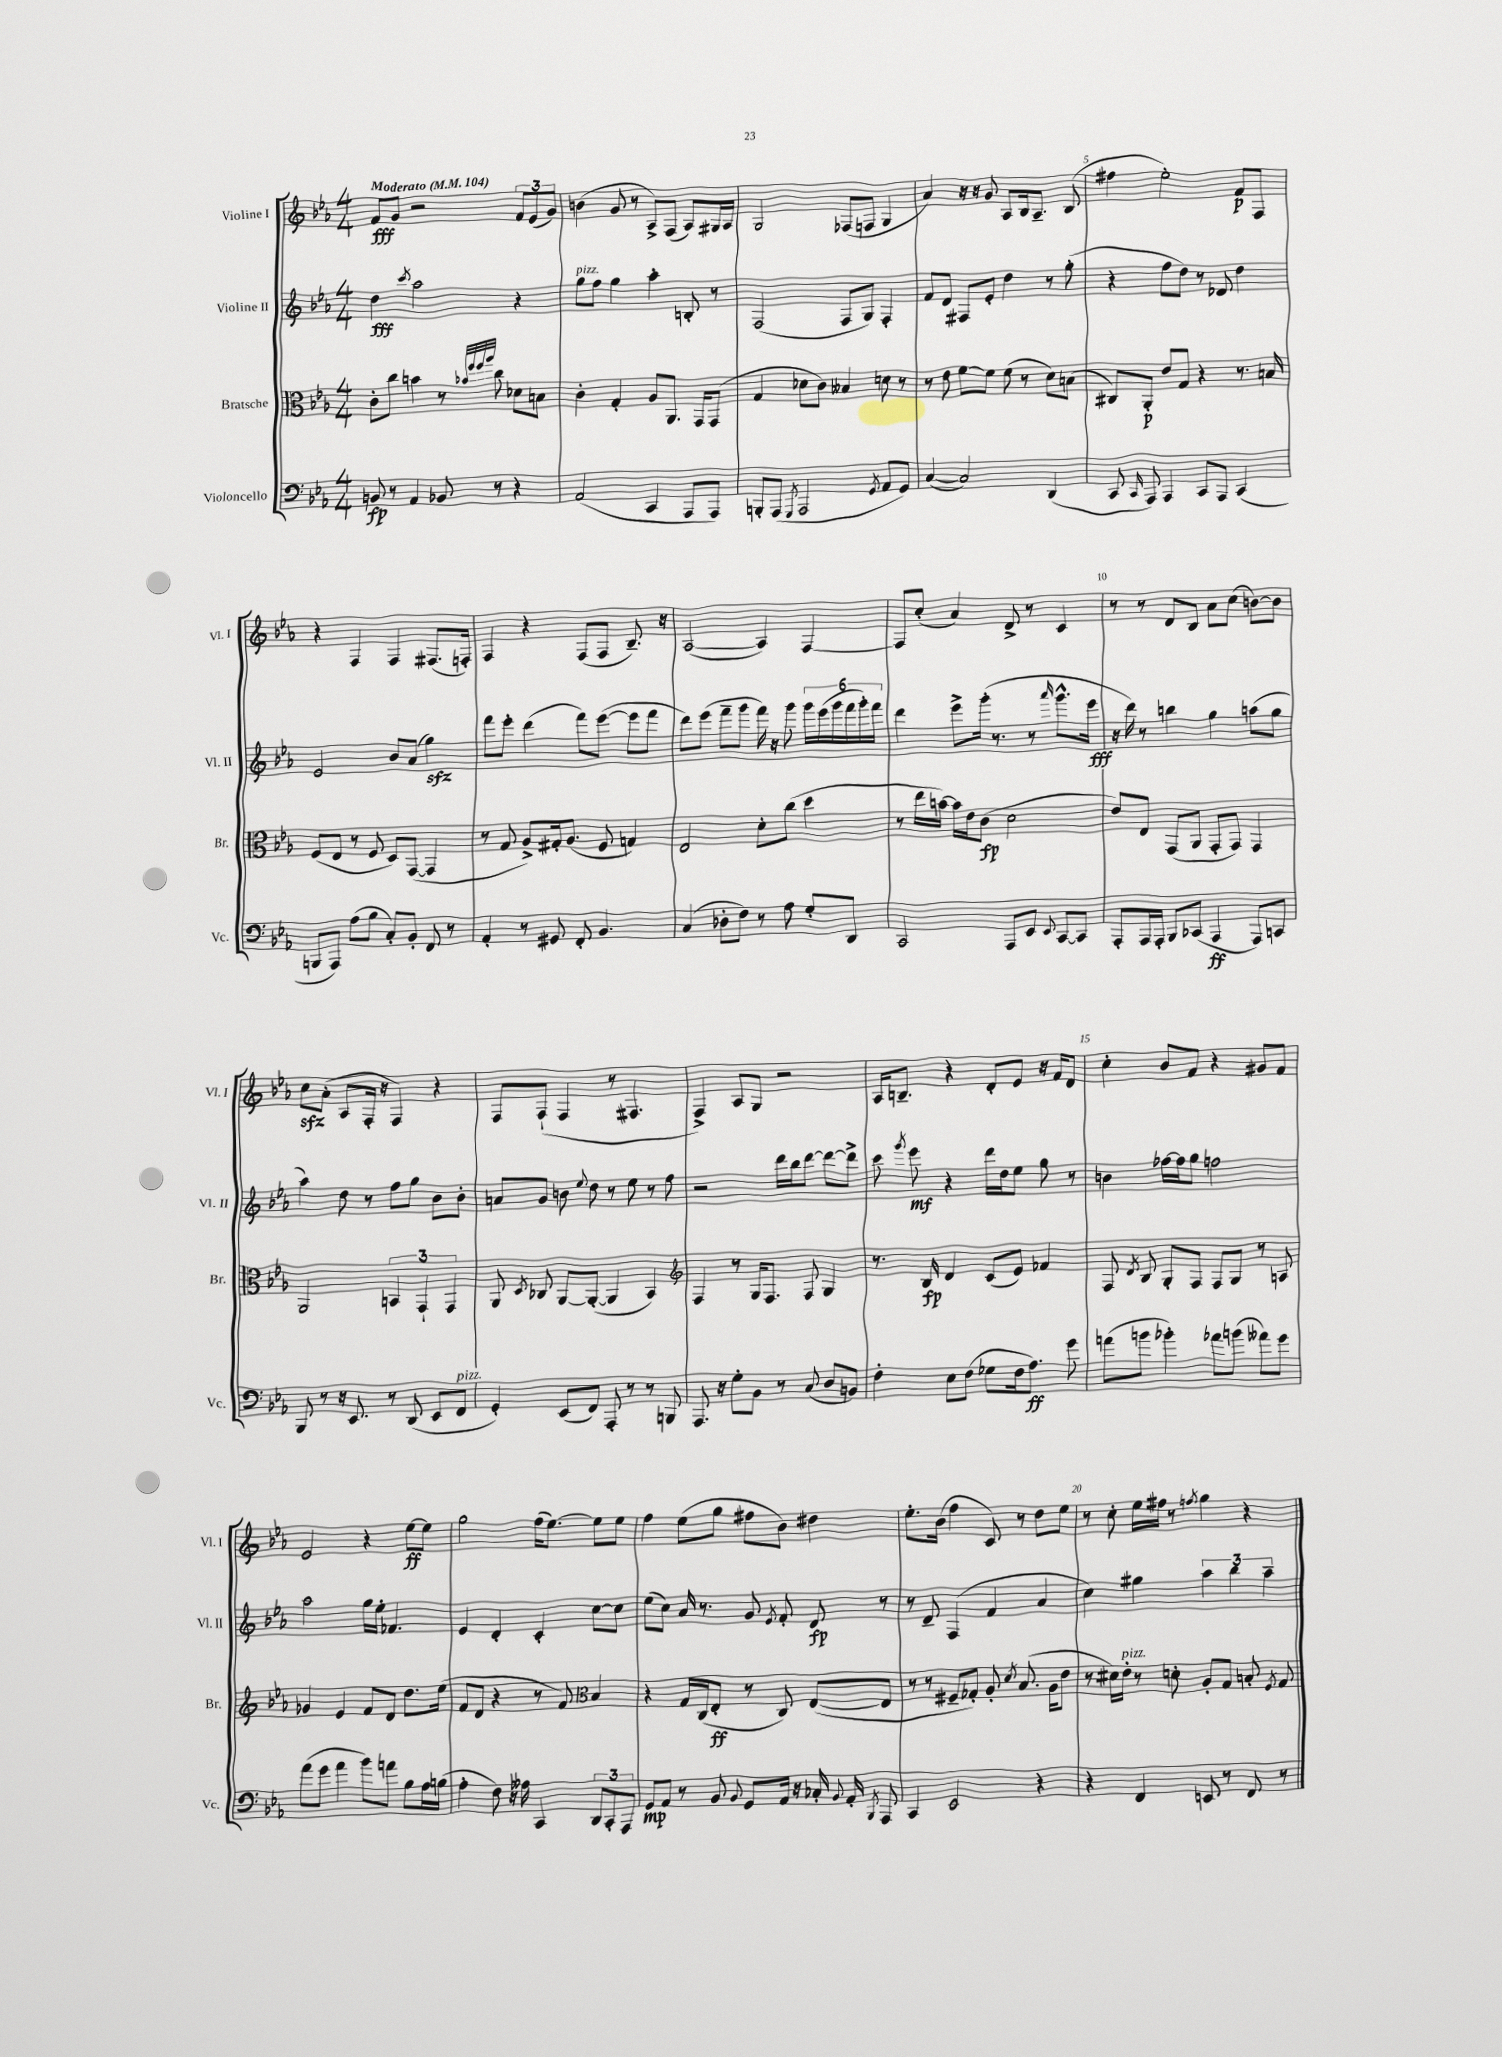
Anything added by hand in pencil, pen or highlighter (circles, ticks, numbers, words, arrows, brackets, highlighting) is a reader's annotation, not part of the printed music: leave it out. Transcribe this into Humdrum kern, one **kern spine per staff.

**kern	**dynam	**kern	**dynam	**kern	**dynam	**kern	**dynam
*part4	*part4	*part3	*part3	*part2	*part2	*part1	*part1
*staff4	*staff4	*staff3	*staff3	*staff2	*staff2	*staff1	*staff1
*I"Violoncello	*	*I"Bratsche	*	*I"Violine II	*	*I"Violine I	*
*I'Vc.	*	*I'Br.	*	*I'Vl. II	*	*I'Vl. I	*
*clefF4	*	*clefC3	*	*clefG2	*	*clefG2	*
*k[b-e-a-]	*	*k[b-e-a-]	*	*k[b-e-a-]	*	*k[b-e-a-]	*
*M4/4	*	*M4/4	*	*M4/4	*	*M4/4	*
*MM104	*	*MM104	*	*MM104	*	*MM104	*
=1	=1	=1	=1	=1	=1	=1	=1
!	!	!	!	!	!	!LO:TX:a:B:t=Moderato	!
8BBn/	fp	8c'\L	.	4dd\	fff	8f/L	fff
8r	.	8cc\J	.	.	.	8g/J	.
.	.	.	.	8qccc/	.	.	.
4AA-/	.	4bn\	.	2aa-\	.	2r	.
8BB-X/	.	8r	.	.	.	.	.
.	.	32qqb-X/LLL	.	.	.	.	.
.	.	32qqff/	.	.	.	.	.
.	.	32qqff/	.	.	.	.	.
.	.	32qqaa-/JJJ	.	.	.	.	.
8r	.	8cc\	.	.	.	.	.
4r	.	8d-X\L	.	4r	.	12f/L	.
.	.	.	.	.	.	(12e-/	.
.	.	8Bn\J	.	.	.	.	.
.	.	.	.	.	.	12g/J)	.
=2	=2	=2	=2	=2	=2	=2	=2
!	!	!	!	!LO:TX:a:i:t=pizz.	!	!	!
(2AA-/	.	4c'\	.	8gg\L	.	(4bn\	.
.	.	.	.	8ff\J	.	.	.
.	.	4G'/	.	4gg\	.	8g/	.
.	.	.	.	.	.	8r	.
4CC/	.	8A-/L	.	4aa-'\	.	8A-^/L)	.
.	.	8.AA-/J	.	.	.	(8F/J	.
8AAA-/L	.	.	.	8Bn'/	.	8A-/L)	.
.	.	16GG/KL	.	.	.	.	.
8AAA-/J)	.	(8GG/J	.	8r	.	16G#X/L	.
.	.	.	.	.	.	16A-/JJ	.
=3	=3	=3	=3	=3	=3	=3	=3
8BBBn'/L	.	4G/	.	(2F/	.	2G/	.
(8AAA-/J	.	.	.	.	.	.	.
8qGGG/	.	.	.	.	.	.	.
2AAA-/	.	8d-X\L	.	.	.	.	.
.	.	8c\J)	.	.	.	.	.
.	.	4B--X/	.	8F/L	.	(8F-X/L	.
.	.	.	.	8G/J)	.	8Fn/J	.
8qGG/	.	.	.	.	.	.	.
8AA-/L	.	8dn\	.	4F'/	.	4G/	.
8GG/J)	.	8r	.	.	.	.	.
=4	=4	=4	=4	=4	=4	=4	=4
([4C/	.	8r	.	8f/L	.	4a-/)	.
.	.	8e-\	.	8d/J	.	.	.
2C/])	.	[8f\L	.	8F#X/L	.	16r	.
.	.	.	.	.	.	16r	.
.	.	8f\J]	.	8e-'/J	.	8g/	.
.	.	(8f\	.	4dd\	.	8A-/L	.
.	.	8r	.	.	.	16B-/k	.
.	.	.	.	.	.	8.A-~/J	.
(4DD/	.	8d\L)	.	8r	.	.	.
.	.	(8Bn\J	.	(8gg'\	.	(8B-/	.
=5	=5	=5	=5	=5	=5	=5	=5
8CC/	.	8C#X/L)	.	4r	.	4ff#X\	.
16qqCC/	.	.	.	.	.	.	.
8AAA-/)	.	8AA-'/J	p	.	.	.	.
4AAA-/	.	8e-/L	.	8ff\L	.	2ee-'\)	.
.	.	8G/J	.	8dd\J)	.	.	.
8CC/L	.	4r	.	8r	.	.	.
8AAA-/J	.	.	.	8d-X/	.	.	.
(4CC/	.	8.r	.	4dd\	.	8f/L	p
.	.	.	.	.	.	8F/J	.
.	.	16Bn/	.	.	.	.	.
!!LO:LB:g=z
=6	=6	=6	=6	=6	=6	=6	=6
8BBBn/L	.	(8F/L	.	2e-/	.	4r	.
8AAA-/J)	.	8E-/J	.	.	.	.	.
(8A-\L	.	8r	.	.	.	4F/	.
8B-\J	.	8F/	.	.	.	.	.
8C'/L)	.	8D/L)	.	8b-/L	.	4F/	.
8BB-'/J	.	([8GG/J	.	(8a-/J	.	.	.
8FF/	.	4GG/]	.	4ggzz\)	.	(8.F#X/L	.
8r	.	.	.	.	.	.	.
.	.	.	.	.	.	16Fn'/Jk)	.
=7	=7	=7	=7	=7	=7	=7	=7
4AA-'/	.	8r	.	8fff\L	.	4F/	.
.	.	8G/	.	8eee-'\J	.	.	.
8r	.	8A-^/L)	.	(4ddd\	.	4r	.
8GG#X/	.	16G#X'/k	.	.	.	.	.
.	.	(8.A-/J	.	.	.	.	.
8FF'/	.	.	.	8fff\L)	.	(8F/L	.
4.BB-/	.	8F/	.	([8eee-\J	.	8F/J	.
.	.	4Gn/)	.	8eee-\L]	.	8.B-~/)	.
.	.	.	.	8fff\J	.	.	.
.	.	.	.	.	.	16r	.
=8	=8	=8	=8	=8	=8	=8	=8
(4C/	.	2E-/	.	8ddd\L)	.	([2A-/	.
.	.	.	.	(8eee-\J	.	.	.
8D-X'\L	.	.	.	8fff~\L	.	.	.
8F\J)	.	.	.	8ggg\J	.	.	.
8r	.	8d'\L	.	16fff\)	.	4A-/])	.
.	.	.	.	16r	.	.	.
8A-\	.	(8cc\J	.	8ggg\	.	.	.
8G'/L	.	4dd\	.	24ggg\LL	.	[4F/	.
.	.	.	.	(24eee-\	.	.	.
.	.	.	.	24ggg\	.	.	.
8DD/J	.	.	.	24fff\	.	.	.
.	.	.	.	24ggg'\)	.	.	.
.	.	.	.	24fff\JJ	.	.	.
=9	=9	=9	=9	=9	=9	=9	=9
2CC/	.	8r	.	4ddd\	.	8F/L]	.
.	.	16ee-\LL	.	.	.	(8cc'/J	.
.	.	[16bn\JJ)	.	.	.	.	.
.	.	16b\LL]	.	8eee-^\L	.	4a-/)	.
.	.	16e-\J	.	.	.	.	.
.	.	(8c\J	fp	(16ggg'\Jk	.	.	.
.	.	.	.	8.r	.	.	.
8AAA-/L	.	2d\	.	.	.	8d^/	.
8EE-/J	.	.	.	8r	.	8r	.
8qqEE-/	.	.	.	16qqaaa-/	.	.	.
[8CC/L	.	.	.	8.ggg^^\L	.	4c/	.
8CC/J]	.	.	.	.	.	.	.
.	.	.	.	16eee-\Jk	fff	.	.
=10	=10	=10	=10	=10	=10	=10	=10
8AAA-'/L	.	8e-/L)	.	16r	.	8r	.
.	.	.	.	16ddd\)	.	.	.
16AAA-/L	.	8E-/J	.	8r	.	8r	.
16AAA-'/JJ	.	.	.	.	.	.	.
8BBB-/L	.	(8GG/L	.	4bbn\	.	8d/L	.
(8CC-X/J	.	8AA-/J	.	.	.	8B-/J	.
4AAA-/	ff	8GG'/L	.	4gg\	.	8a-\L	.
.	.	8GG/J)	.	.	.	(8cc\J	.
8AAA-/L)	.	4GG/	.	(8aan\L	.	[8bn\L)	.
8CCn/J	.	.	.	8gg\J	.	8b\J]	.
!!LO:LB:g=z
=11	=11	=11	=11	=11	=11	=11	=11
8BBB-/	.	2AA-/	.	4aa-\)	.	8cczz\L	.
8r	.	.	.	.	.	(8a-'\J	.
16r	.	.	.	8dd\	.	8A-/L	.
8.EE-/	.	.	.	.	.	.	.
.	.	.	.	8r	.	16F'/Jk	.
.	.	.	.	.	.	16r	.
8r	.	6BBn/	.	8ff\L	.	4F/)	.
(8DD/	.	.	.	8gg\J	.	.	.
.	.	6GG`/	.	.	.	.	.
8EE-/L	.	.	.	8b-\L	.	4r	.
.	.	6GG/	.	.	.	.	.
!LO:TX:a:i:t=pizz.	!	!	!	!	!	!	!
8FF/J	.	.	.	8b-'\J	.	.	.
=12	=12	=12	=12	=12	=12	=12	=12
4GG'/)	.	8AA-/	.	8an/L	.	8F/L	.
.	.	8qD/	.	.	.	.	.
.	.	8C-X/	.	8g/J	.	(8F`/J	.
(8EE-/L	.	[8AA-/L	.	8bn\	.	4F/	.
.	.	.	.	8qqee-/	.	.	.
8FF/J)	.	(8AA-'/J_	.	8dd\	.	.	.
8AAA-'/	.	4AA-/]	.	8r	.	8r	.
8r	.	.	.	8ee-\	.	4.F#X/	.
8r	.	4BB-/)	.	8r	.	.	.
8BBBn/	.	.	.	8ff\	.	.	.
=13	=13	=13	=13	=13	=13	=13	=13
*	*	*clefG2	*	*	*	*	*
8.AAA-/	.	4F/	.	2r	.	4F^/)	.
16r	.	.	.	.	.	.	.
8G'\L	.	8r	.	.	.	8A-/L	.
8BB-\J	.	16G/KL	.	.	.	8G/J	.
.	.	8.F/J	.	.	.	.	.
8r	.	.	.	16ddd\LL	.	2r	.
.	.	.	.	16bb-\J	.	.	.
(8C/	.	8F/	.	[8ddd\J	.	.	.
8D/L	.	4G/	.	8ddd\L_	.	.	.
8BBn/J)	.	.	.	8ddd^\J]	.	.	.
=14	=14	=14	=14	=14	=14	=14	=14
4F'\	.	8.r	.	8ccc\	.	16A-/KL	.
.	.	.	.	.	.	8.Bn~/J	.
.	.	.	.	8qggg/	.	.	.
.	.	.	.	8eee-\	mf	.	.
.	.	16B-/	fp	.	.	.	.
8E-\L	.	4d/	.	4r	.	4r	.
(8F\J	.	.	.	.	.	.	.
8G-X\L	.	(8c/L	.	16ddd\LL	.	8d'/L	.
.	.	.	.	16dd\J	.	.	.
16F\k	.	8e-/J)	.	8ee-\J	.	8e-/J	.
8.A-\J)	ff	.	.	.	.	.	.
.	.	4f-X/	.	8gg\	.	16r	.
.	.	.	.	.	.	16f/KL	.
8g\	.	.	.	8r	.	8d/J	.
=15	=15	=15	=15	=15	=15	=15	=15
(8an\L	.	8F/	.	4bn\	.	4cc'\	.
.	.	8qd/	.	.	.	.	.
8bn\J	.	8B-/	.	.	.	.	.
4b-X'\)	.	8G'/L	.	[16ff-X\LL	.	8b-/L	.
.	.	.	.	16ff-\J]	.	.	.
.	.	8F/J	.	8gg\J	.	8f/J	.
8a-X\L	.	8F/L	.	2ffn\	.	4r	.
(8bn\J	.	8G/J	.	.	.	.	.
8a--X\L)	.	8r	.	.	.	8g#X/L	.
8g\J	.	8An/	.	.	.	8f/J	.
!!LO:LB:g=z
=16	=16	=16	=16	=16	=16	=16	=16
(8a-\L	.	4g-X/	.	2aa-\	.	2e-/	.
8g\J	.	.	.	.	.	.	.
4a-\	.	4e-/	.	.	.	.	.
8b-\L)	.	8f/L	.	16gg\LL	.	4r	.
.	.	.	.	16ee-'\JJ	.	.	.
8an\J	.	8d/J	.	4.f-X/	.	.	.
8B-\L	.	8.dd\L	.	.	.	[8ee-\L	ff
16A-\L	.	.	.	.	.	8ee-\J]	.
(16Bn\JJ	.	(16ee-\Jk	.	.	.	.	.
=17	=17	=17	=17	=17	=17	=17	=17
4A-'\	.	8f/L	.	4e-/	.	2gg\	.
.	.	8d/J	.	.	.	.	.
8F\)	.	4r	.	4d'/	.	.	.
16r	.	.	.	.	.	.	.
16A--X\	.	.	.	.	.	.	.
4CC/	.	8r	.	4c'/	.	(16ff\KL	.
.	.	.	.	.	.	[8.ee-\J)	.
.	.	8f/)	.	.	.	.	.
*	*	*clefC3	*	*	*	*	*
12DD/L	.	4B-/	.	[8cc\L	.	8ee-\L]	.
12CC'/	.	.	.	.	.	.	.
.	.	.	.	8cc\J]	.	8ee-\J	.
12AAA-/J	.	.	.	.	.	.	.
=18	=18	=18	=18	=18	=18	=18	=18
8GG/L	mp	4r	.	(8ee-\L	.	4ff\	.
8AA-/J	.	.	.	8cc\J)	.	.	.
8r	.	16G/LL	.	16a-/	.	(8ee-\L	.
.	.	(16C/J	.	8.r	.	.	.
8BB-/	.	8E-'/J	ff	.	.	8gg\J	.
8qqBB-/	.	.	.	.	.	.	.
8GG/L	.	8r	.	8g/	.	8ff#X\L	.
.	.	.	.	8qe-/	.	.	.
16AA-/Jk	.	8C/)	.	8f'/	.	8b-\J)	.
16r	.	.	.	.	.	.	.
16C-X'/	.	([8E-/L	.	8d/	fp	4dd#X\	.
8qqBB-/	.	.	.	.	.	.	.
16AA-'/	.	.	.	.	.	.	.
8qBBB-/	.	.	.	.	.	.	.
8AAA-/	.	8E-/J]	.	8r	.	.	.
=19	=19	=19	=19	=19	=19	=19	=19
4CC/	.	8r	.	8r	.	8.ee-'\L	.
.	.	8r	.	8d~/	.	.	.
.	.	.	.	.	.	(16b-\Jk	.
2EE-/	.	8F#X~/L	.	(4F/	.	4ff\	.
.	.	8G-X'/J)	.	.	.	.	.
.	.	8A-'/	.	4f/	.	8c/)	.
.	.	8qd/	.	.	.	.	.
.	.	(8.B-/	.	.	.	8r	.
4r	.	.	.	4a-/	.	8dd\L	.
.	.	16A-\KL	.	.	.	.	.
.	.	8e-\J	.	.	.	8ee-\J	.
=20	=20	=20	=20	=20	=20	=20	=20
4r	.	8r	.	4cc\)	.	8r	.
.	.	16d#X\LL)	.	.	.	8cc'\	.
!	!	!LO:TX:a:i:t=pizz.	!	!	!	!	!
.	.	16e-'\JJ	.	.	.	.	.
4FF/	.	8r	.	4gg#X\	.	16ee-\LL	.
.	.	.	.	.	.	16ff#X\JJ	.
.	.	8dn'\	.	.	.	8r	.
.	.	.	.	.	.	8qffn/	.
8EEn/	.	8A-'/L	.	6aa-\	.	4gg\	.
8r	.	8G/J	.	.	.	.	.
.	.	.	.	6bb-\	.	.	.
8FF/	.	8Bn'/	.	.	.	4r	.
.	.	.	.	6aa-~\	.	.	.
.	.	8qF/	.	.	.	.	.
8r	.	8G/	.	.	.	.	.
==	==	==	==	==	==	==	==
*-	*-	*-	*-	*-	*-	*-	*-
